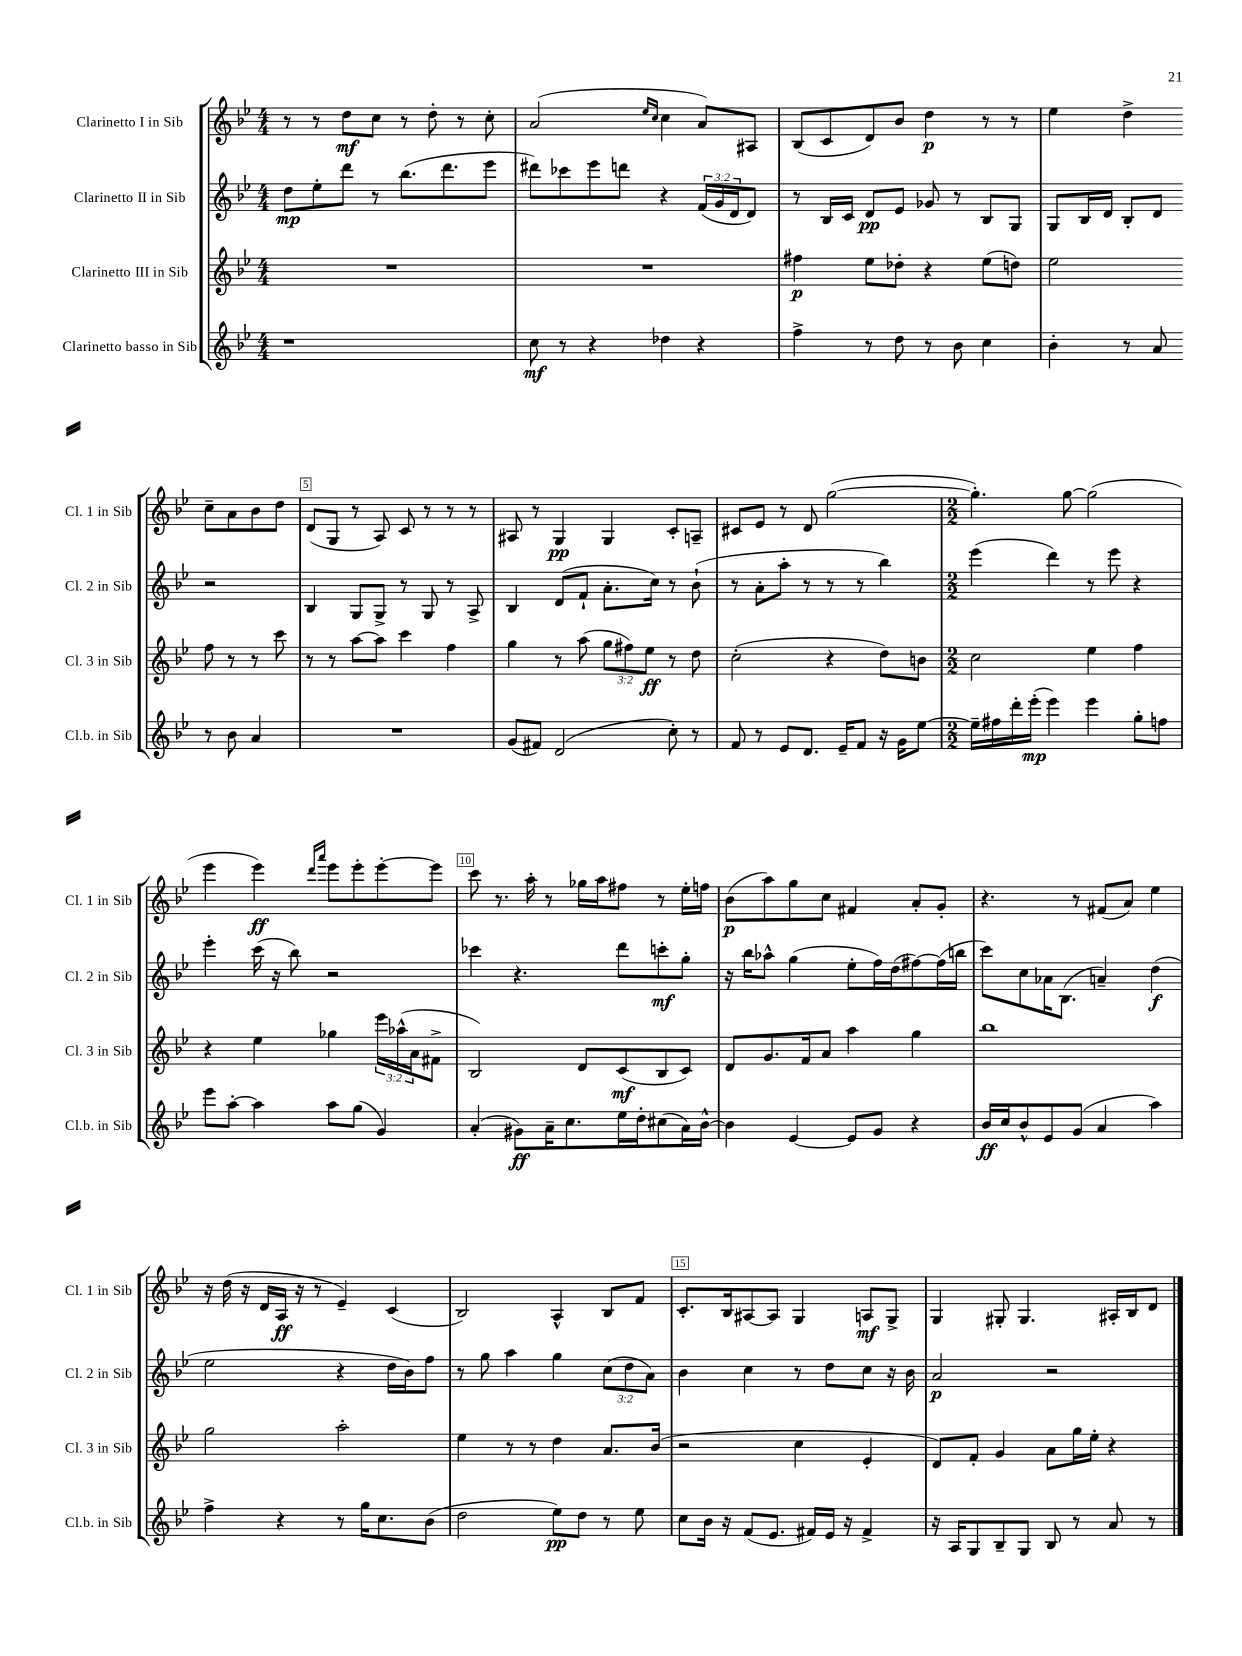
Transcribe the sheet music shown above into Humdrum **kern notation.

**kern	**kern	**kern	**kern
*staff4	*staff3	*staff2	*staff1
*clefG2	*clefG2	*clefG2	*clefG2
*k[b-e-]	*k[b-e-]	*k[b-e-]	*k[b-e-]
*M4/4	*M4/4	*M4/4	*M4/4
1r	1r	8dd	8r
.	.	8ee-'	8r
.	.	8ddd	8dd
.	.	8r	8cc
.	.	(8.bb-	8r
.	.	.	8dd'
.	.	8.ddd	.
.	.	.	8r
.	.	8eee-	8cc'
=	=	=	=
8cc	1r	8ddd#)	(2a
8r	.	8ccc-	.
4r	.	8eee-	.
.	.	8ddd	.
.	.	.	16qqee-
.	.	.	16qqcc
4dd-	.	4r	4cc
4r	.	(24f	8a)
.	.	24g	.
.	.	24d	.
.	.	8d)	8A#
=	=	=	=
4ff^	4ff#	8r	(8B-
.	.	16B-	8c
.	.	16c	.
8r	8ee-	8d	8d)
8dd	8dd-'	8e-	8b-
8r	4r	8g-	4dd
8b-	.	8r	.
4cc	(8ee-	8B-	8r
.	8dd)	8G	8r
=	=	=	=
4b-'	2ee-	8G	4ee-
.	.	16B-	.
.	.	16d	.
8r	.	8B-'	4dd^
8a	.	8d	.
8r	8ff	2r	8cc~
8b-	8r	.	8a
4a	8r	.	8b-
.	8ccc	.	8dd
=	=	=	=
1r	8r	4B-	(8d
.	8r	.	8G
.	[8aa	8G	8r
.	8aa]	8G^	8A)
.	4ccc	8r	8c
.	.	8G	8r
.	4ff	8r	8r
.	.	8A^	8r
=	=	=	=
(8g	4gg	4B-	8A#
8f#)	.	.	8r
(2d	8r	(8d	4G
.	(8aa	8f`	.
.	12gg	8.a'	4G
.	12ff#)	.	.
.	12ee-	.	.
.	.	16cc)	.
8cc')	8r	8r	8c'
8r	8dd	(8b-`	8A~
=	=	=	=
8f	(2cc'	8r	8c#
8r	.	8a'	8e-
8e-	.	8aa'	8r
8.d	.	8r	8d
.	4r	8r	([2gg
16e-~	.	.	.
8f	.	8r	.
16r	8dd)	4bb-)	.
16g	.	.	.
[8ee-	8b	.	.
=	=	=	=
*M2/2	*M2/2	*M2/2	*M2/2
16ee-~]	2cc	(4eee-	4.gg'])
16ff#	.	.	.
16ddd'	.	.	.
(16eee-'	.	.	.
4eee-)	.	4ddd)	.
.	.	.	[8gg
4eee-	4ee-	8r	(2gg]
.	.	8eee-	.
8gg'	4ff	4r	.
8ff	.	.	.
=	=	=	=
8eee-	4r	4eee-'	4eee-
[8aa'	.	.	.
4aa]	4ee-	(16ccc	4eee-)
.	.	16r	.
.	.	8bb-)	.
.	.	.	16qqddd
.	.	.	16qqaaa
8aa	4gg-	2r	8eee-
(8gg	.	.	8eee-'
4g)	24eee-	.	[8eee-'
.	(24aa-^^	.	.
.	24a	.	.
.	8f#^	.	8eee-]
=	=	=	=
(4a'	2B-)	4ccc-	8ccc
.	.	.	8.r
8g#)	.	4.r	.
.	.	.	16aa'
16a~	.	.	8r
8.cc	.	.	.
.	8d	.	16gg-
.	.	.	16aa
16ee-	(8c	8ddd	8ff#
16dd'	.	.	.
(8cc#	8B-	8ccc'	8r
16a)	8c)	8gg'	16ee-'
[16b-^^	.	.	16ff
=	=	=	=
4b-]	8d	16r	(8b-
.	.	16bb-	.
.	8.g	8aa-^^	8aa)
[4e-	.	(4gg	8gg
.	16f	.	.
.	8a	.	8cc
8e-]	4aa	8ee-'	4f#
8g	.	16ff)	.
.	.	(16dd	.
4r	4gg	[8ff#)	8a'
.	.	(16ff#]	8g'
.	.	16bb	.
=	=	=	=
16b-	1bb-	8ccc)	4.r
16cc	.	.	.
8b-^^	.	8cc	.
8e-	.	16a-	.
.	.	(8.B-	.
(8g	.	.	8r
4a	.	4a~)	(8f#
.	.	.	8a)
4aa)	.	(4dd	4ee-
=	=	=	=
4ff^	2gg	2ee-	16r
.	.	.	(16dd
.	.	.	16r
.	.	.	16d
4r	.	.	16A
.	.	.	16r
.	.	.	8r
8r	2aa'	4r	4e-~)
16gg	.	.	.
8.cc	.	.	.
.	.	16dd	(4c
.	.	16b-)	.
(8b-	.	8ff	.
=	=	=	=
2dd	4ee-	8r	2B-)
.	.	8gg	.
.	8r	4aa	.
.	8r	.	.
8ee-)	4dd	4gg	4A^^
8dd	.	.	.
8r	8.a	(12cc	8B-
.	.	12dd	.
8ee-	.	.	8f
.	.	12a)	.
.	(16b-	.	.
=	=	=	=
8cc	2r	4b-	8.c'
16b-	.	.	.
16r	.	.	16B-
(8f	.	4cc	[8A#
8.e-	.	.	8A#]
.	4cc	8r	4G
16f#)	.	.	.
16e-	.	8dd	.
16r	.	.	.
4f#^	4e-'	8cc	8A
.	.	16r	8G^
.	.	16b-	.
=	=	=	=
16r	8d)	2a	4G
16A	.	.	.
8G	8f'	.	.
8B-~	4g	.	8G#'
8G	.	.	4.G#
8B-	8a	2r	.
8r	16gg	.	.
.	16ee-'	.	.
8a	4r	.	16A#'
.	.	.	16B-
8r	.	.	8d
==	==	==	==
*-	*-	*-	*-
